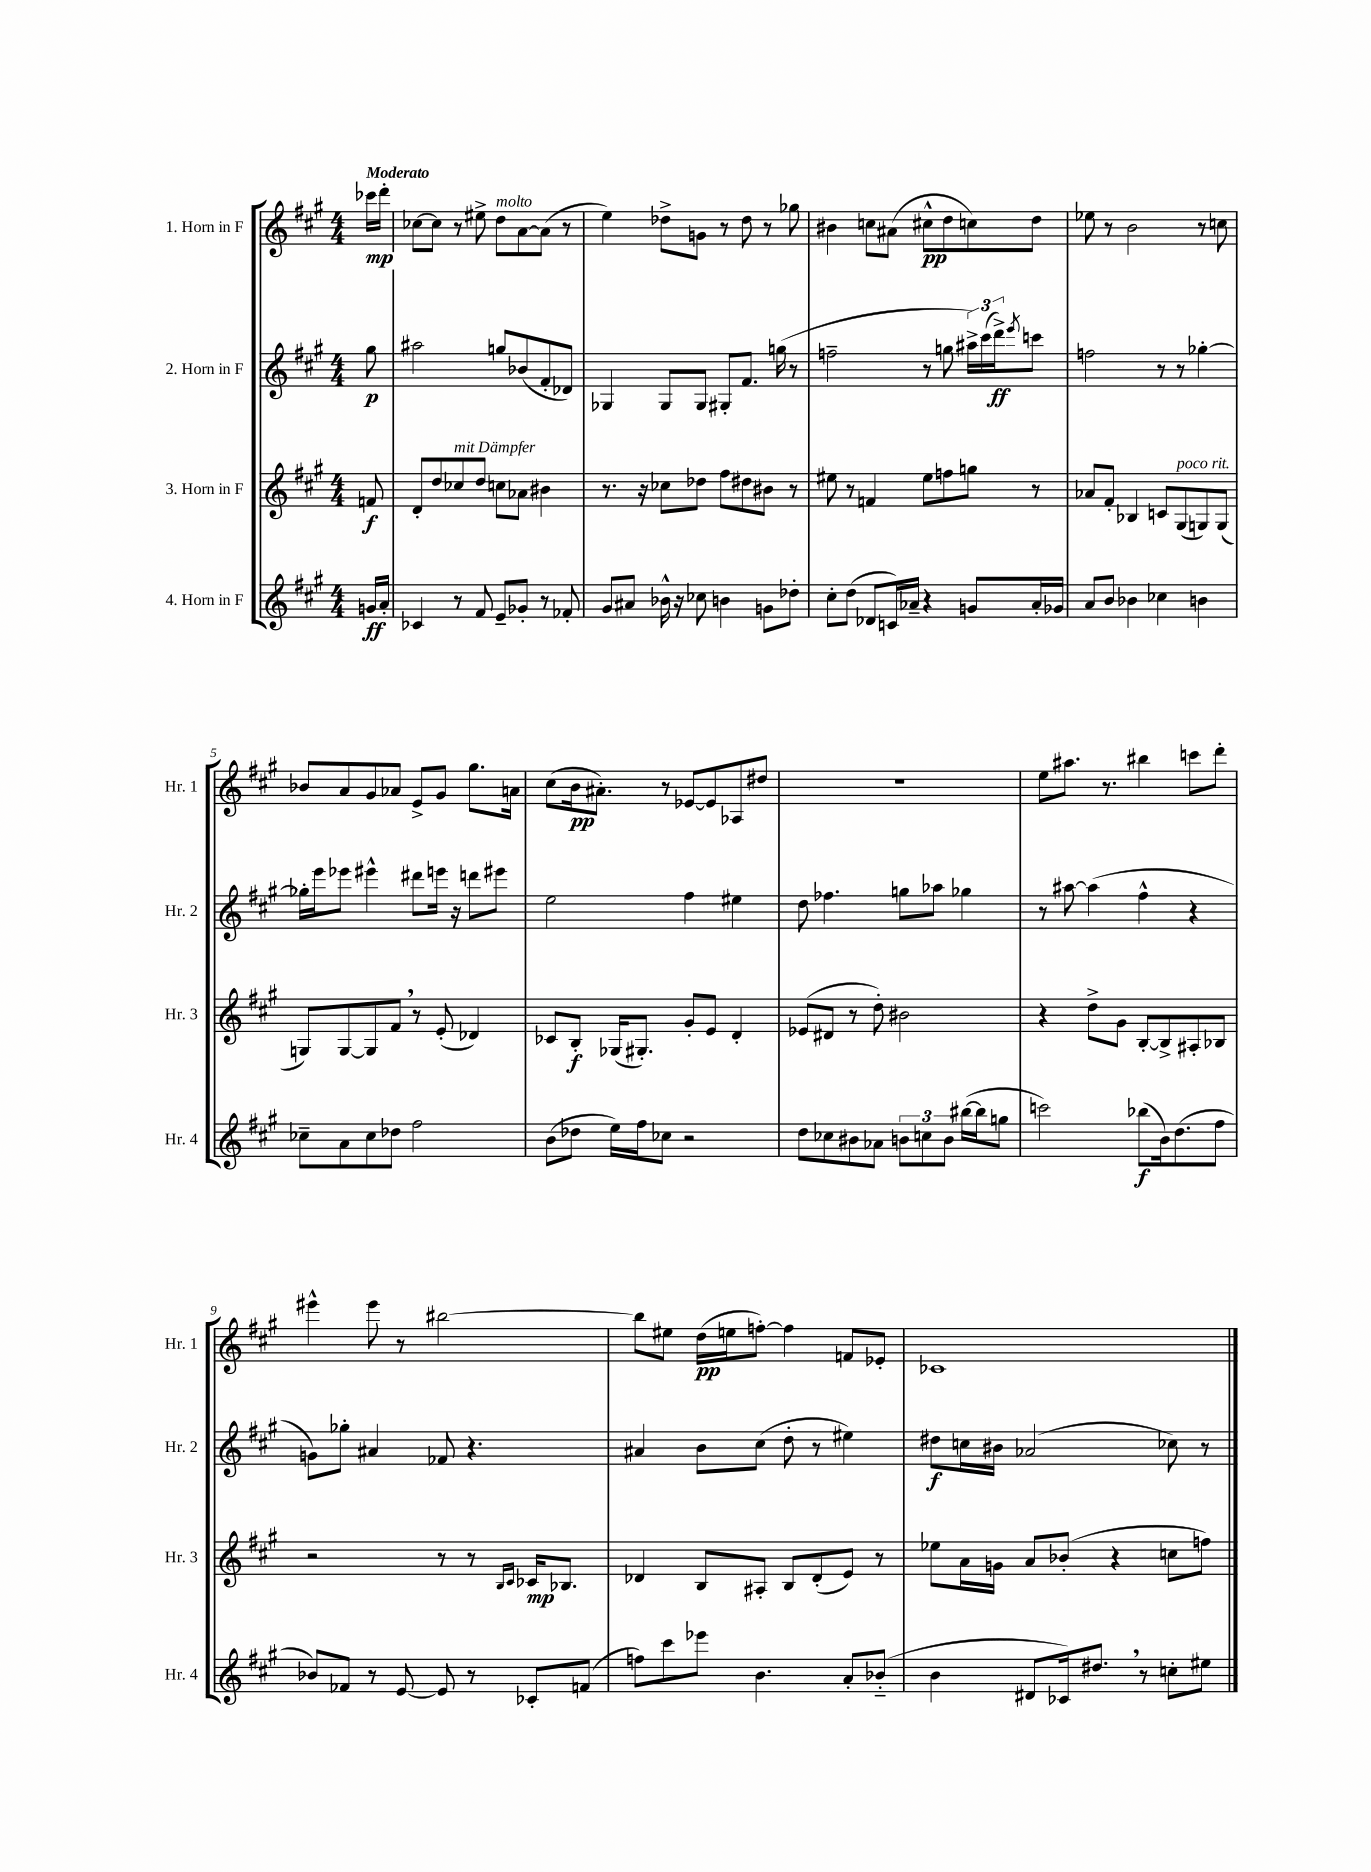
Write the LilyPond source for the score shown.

<<
\new StaffGroup <<
\new Staff = "s0" \with { instrumentName = "1. Horn in F" shortInstrumentName = "Hr. 1" } {
    \clef treble \key a \major \numericTimeSignature \time 4/4 \partial 8 \tempo "Moderato"
    ces'''16\mp d'''16-. |
    ces''8~ ces''8 r8 eis''8-> d''8^\markup { \italic "molto" } a'8~ a'8( r8 |
    e''4) des''8-> g'8 r8 des''8 r8 ges''8 |
    bis'4 c''8 ais'8( cis''8-^\pp d''8 c''8) d''8 |
    ees''8 r8 b'2 r8 c''8 |
    bes'8 a'8 gis'8 aes'8 e'8-> gis'8 gis''8. a'16 |
    cis''8( b'16\pp ais'8.-.) r8 ees'8~ ees'8 aes8 dis''8 |
    r1 |
    e''8 ais''8. r8. bis''4 c'''8 d'''8-. |
    eis'''4-^ eis'''8 r8 bis''2~ |
    bis''8 eis''8 d''16\pp( e''16 f''8~-.) f''4 f'8 ees'8-. |
    ces'1 \bar "|." |
}
\new Staff = "s1" \with { instrumentName = "2. Horn in F" shortInstrumentName = "Hr. 2" } {
    \clef treble \key a \major \numericTimeSignature \time 4/4 \partial 8
    gis''8\p |
    ais''2 g''8 bes'8( fis'8-. des'8) |
    ges4 ges8 ges8 gis8-. fis'8. g''16( r8 |
    f''2-- r8 g''8 \tuplet 3/2 { ais''16->) cis'''16( d'''16->\ff) } \acciaccatura { e'''8 } c'''8 |
    f''2 r8 r8 ges''4~-. |
    ges''16-. e'''16 ees'''8 eis'''4-^ dis'''8 e'''16 r16 d'''8 eis'''8 |
    e''2 fis''4 eis''4 |
    d''8 fes''4. g''8 aes''8 ges''4 |
    r8 ais''8~ ais''4( fis''4-^ r4 |
    g'8) ges''8-. ais'4 fes'8 r4. |
    ais'4 b'8 cis''8( d''8-. r8 eis''4) |
    dis''8\f c''16 bis'16 aes'2( ces''8) r8 \bar "|." |
}
\new Staff = "s2" \with { instrumentName = "3. Horn in F" shortInstrumentName = "Hr. 3" } {
    \clef treble \key a \major \numericTimeSignature \time 4/4 \partial 8
    f'8\f |
    d'8-. d''8 ces''8^\markup { \italic "mit Dämpfer" } d''8 c''8 aes'8 bis'4 |
    r8. r16 ces''8 des''8 fis''8 dis''8 bis'8 r8 |
    eis''8 r8 f'4 eis''8 f''8 g''8 r8 |
    aes'8 fis'8-. bes4 c'8 gis8^\markup { \italic "poco rit." }( g8) g8( |
    g8) g8~ g8 fis'8 \breathe r8 e'8-.( des'4) |
    ces'8 b8-.\f ges16( gis8.-.) gis'8-. e'8 d'4-. |
    ees'8( dis'8 r8 d''8-.) bis'2 |
    r4 d''8-> gis'8 b8~-. b8-> ais8-. bes8 |
    r2 r8 r8 \grace { b16 cis'16 } ces'16\mp bes8. |
    des'4 b8 ais8-. b8 des'8-.( e'8) r8 |
    ees''8 a'16 g'16 a'8 bes'8-.( r4 c''8 f''8) \bar "|." |
}
\new Staff = "s3" \with { instrumentName = "4. Horn in F" shortInstrumentName = "Hr. 4" } {
    \clef treble \key a \major \numericTimeSignature \time 4/4 \partial 8
    g'16\ff a'16-. |
    ces'4 r8 fis'8 e'8-- ges'8-. r8 fes'8-. |
    gis'8 ais'8 bes'16-^ r16 ces''8 b'4 g'8 des''8-. |
    cis''8-. d''8( des'8 c'16) aes'16-- r4 g'8 aes'16-. ges'16 |
    a'8 b'8 bes'4 ces''4 b'4 |
    ces''8-- a'8 ces''8 des''8 fis''2 |
    b'8( des''8 e''16) fis''16 ces''8 r2 |
    d''8 ces''8 bis'8 aes'8 \tuplet 3/2 { b'8 c''8 b'8 } bis''16~( bis''16 g''8 |
    c'''2) bes''8\f( b'16) d''8.( fis''8 |
    bes'8) fes'8 r8 e'8~ e'8 r8 ces'8-. f'8( |
    f''8) cis'''8 ees'''8 b'4. a'8-. bes'8-_( |
    b'4 dis'8 ces'16) dis''8. \breathe r8 c''8-. eis''8 \bar "|." |
}
>>
>>
